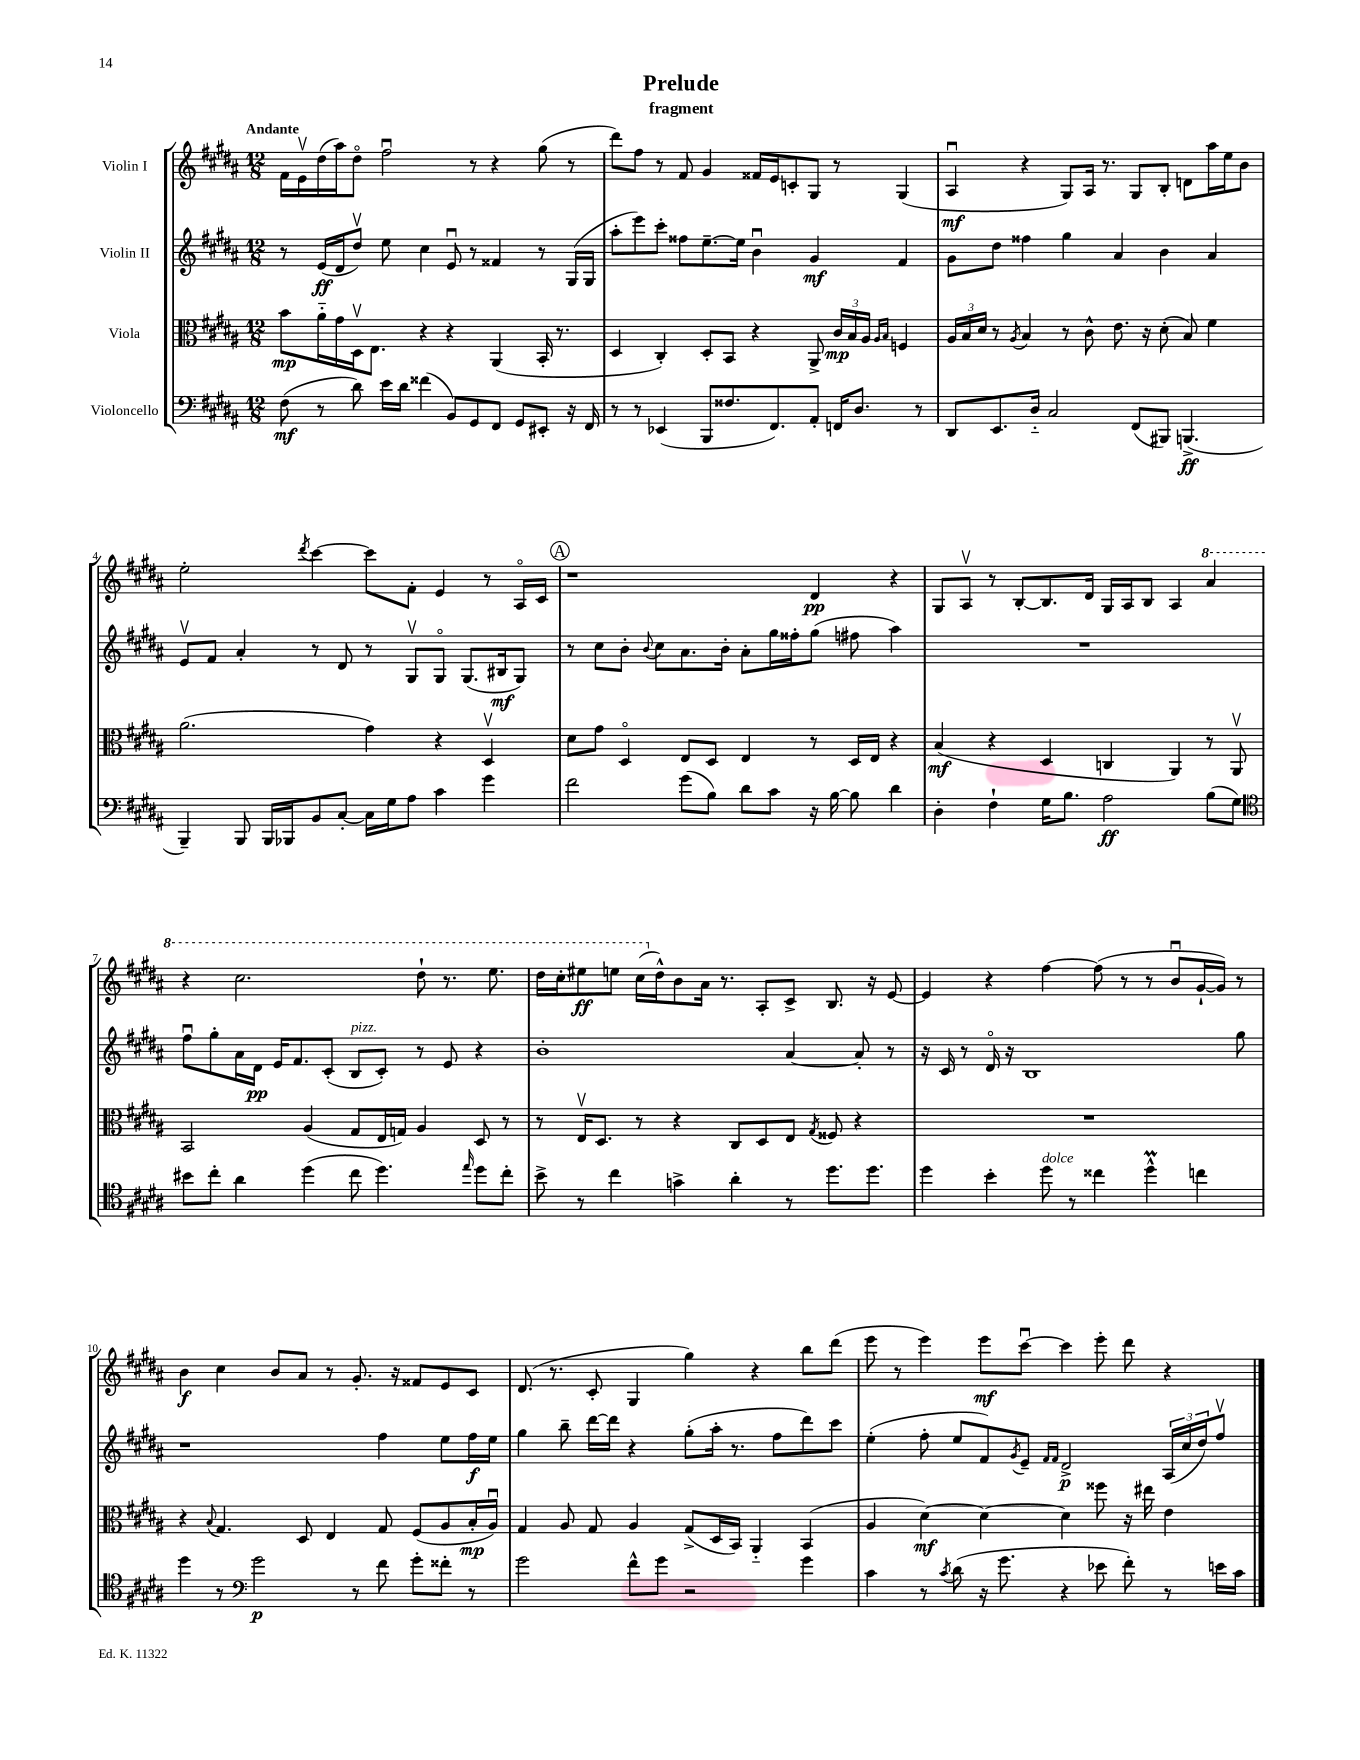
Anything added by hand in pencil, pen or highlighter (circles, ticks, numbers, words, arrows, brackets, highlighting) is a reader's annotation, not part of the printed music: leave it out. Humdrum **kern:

**kern	**kern	**kern	**kern
*staff4	*staff3	*staff2	*staff1
*clefF4	*clefC3	*clefG2	*clefG2
*k[f#c#g#d#a#]	*k[f#c#g#d#a#]	*k[f#c#g#d#a#]	*k[f#c#g#d#a#]
*M12/8	*M12/8	*M12/8	*M12/8
(8F#\	8b\L	8r	16f#\LL
.	.	.	16ev\
8r	16a#'~\L	(16e/LL	(16dd#\
.	16g#\	16d#/J	16aa#\J)
8d#\)	16D#v\J	8dd#v/J)	8dd#o\J
.	8.E\J	.	.
16e\LL	.	8ee\	2ff#u\
16d#\JJ	.	.	.
(4f##\	4r	4cc#\	.
8BB/L)	4r	8eu/	.
8GG#/	.	8r	8r
8FF#/J	(4AA#/	4f##/	4r
8GG#/L	.	.	.
8EE#'/J	16BB'/	8r	(8gg#\
.	8.r	.	.
16r	.	(16G#/LL	8r
16FF#/	.	16G#/JJ	.
=	=	=	=
8r	4D#/	8aa#'\L	8ddd#\L)
8r	.	8eee\)	8ff#\J
(4EE-/	4C#'/)	8ccc#'\J	8r
.	.	8ff##\L	8f#/
8BBB/L	8D#'/L	[8.ee~\	4g#/
8.F##/	8BB/J	.	.
.	.	16ee\]Jk	.
.	4r	4bu\	16f##/LL
8.FF#/)	.	.	16e/J
.	.	.	8c'/
8AA#'/J	8AA#^/	4g#/	8G#/J
16FF/LK	24c#/LL	.	8r
.	24B/	.	.
8.D#/J	.	.	.
.	24A#/JJ	.	.
.	16qqA#/LL	.	.
.	16qqB/JJ	.	.
.	4F/	4f#/	(4G#/
8r	.	.	.
=	=	=	=
8DD#/L	24A#/LL	8g#\L	4A#u/
.	24B/	.	.
.	24d#/JJ	.	.
8.EE/	8r	8dd#\J	.
.	8qA#/	.	.
.	4B/	4ff##\	4r
16D#'~/Jk	.	.	.
2C#/	.	.	.
.	8r	4gg#\	8G#/L)
.	8c#^^\	.	16A#/Jk
.	.	.	8.r
.	8.e\	4a#/	.
(8FF#/L	.	.	8G#/L
.	16r	.	.
8BBB#/J)	(8d#'\	4b\	8B'/J
(4.BBB^/	8B/)	.	8d\L
.	4f#\	4a#/	16aa#\L
.	.	.	16ee\J
.	.	.	8b\J
=	=	=	=
4BBB~/)	(2.a#\	8ev/L	2ee'\
.	.	8f#/J	.
8BBB/	.	4a#'/	.
16BBB/LL	.	.	.
16BBB-/J	.	.	.
.	.	.	8qddd#/
8BB/	.	8r	[4ccc#\
[8C#'/J	.	8d#/	.
16C#\]LL	4g#\)	8r	8ccc#\]L
16G#\J	.	.	.
8A#\J	.	8G#v/L	8f#'\J
4c#\	4r	8G#o/J	4e/
.	.	(8.G#/L	.
4g#\	4D#v/	.	8r
.	.	16B#/k	.
.	.	8G#/J)	16A#o/LL
.	.	.	16c#/JJ
=	=	=	=
2f#\	8d#\L	8r	1r
.	8g#\J	8cc#\L	.
.	4D#o/	8b'\J	.
.	.	8qqb/	.
.	.	8cc#\L	.
(8g#\L	8E/L	8.a#\	.
8B\J)	8D#/J	.	.
.	.	16b'\Jk	.
8d#\L	4E/	8a#'\L	.
8c#\J	.	16gg#\L	.
.	.	16ff##'\J	.
16r	8r	(8gg#\J	4d#/
[16B\	.	.	.
8B\]	16D#/LL	8ff#\	.
.	16E/JJ	.	.
4d#\	4r	4aa#\)	4r
=	=	=	=
4D#'\	(4B/	1.r	8G#/L
.	.	.	8A#v/J
4F#`\	4r	.	8r
.	.	.	[8B'/L
16G#\LK	4D#/	.	8.B/]
8.B\J	.	.	.
.	.	.	16d#/Jk
2A#\	4C/	.	16G#/LL
.	.	.	16A#/J
.	.	.	8B/J
.	4AA#/)	.	4A#/
(8B\L	8r	.	4aa#/
8G#\J)	8AA#v/	.	.
=	=	=	=
*clefC4	*	*	*
8b#\L	2BB/	8ff#u\L	4r
8cc#'\J	.	8gg#'\	.
4a#\	.	16a#\L	2.ccc#\
.	.	16d#\JJ	.
.	.	16e/LK	.
.	.	8.f#/	.
(4dd#\	(4A#/	.	.
.	.	(8c#'/J	.
8cc#\	8G#/L	8B/L	.
4.dd#\)	16E/L	8c#'/J)	.
.	16G/JJ)	.	.
.	4A#/	8r	8ddd#`\
.	.	8e/	8.r
16qqee/	.	.	.
8dd#\L	8D#/	4r	.
.	.	.	8.eee\
8cc#'\J	8r	.	.
=	=	=	=
8b^\	8r	1b'	16ddd#\LL
.	.	.	16ccc#'\J
8r	16Ev/LK	.	8eee#\
.	8.D#/J	.	.
4cc#\	.	.	8eee\J
.	8r	.	(16ccc#\LL
.	.	.	16dd#^^\J)
4g^\	4r	.	8b\
.	.	.	16a#\Jk
.	.	.	8.r
4a#'\	8C#/L	.	.
.	8D#/	.	8A#'/L
8r	8E/J	[4a#/	8c#^/J
.	8qG#/	.	.
8.dd#\L	8F##/	.	8.B/
.	4r	8a#'/]	.
8.dd#\J	.	.	16r
.	.	8r	[8e/
=	=	=	=
4dd#\	1.r	16r	4e/]
.	.	16c#/	.
.	.	8r	.
4b'\	.	16d#o/	4r
.	.	16r	.
.	.	1B	.
8dd#\	.	.	[4ff#\
8r	.	.	.
4cc##\	.	.	(8ff#\]
.	.	.	8r
4dd#^^\	.	.	8r
.	.	.	8bu/L
4cc\	.	.	[16g#`/L
.	.	.	16g#/]JJ)
.	.	8gg#\	8r
=	=	=	=
4dd#\	4r	1r	4b\
.	8qqB/	.	.
8r	4.G#/	.	4cc#\
*clefF4	*	*	*
2g#\	.	.	.
.	.	.	8b/L
.	8D#/	.	8a#/J
.	4E/	.	8r
8r	.	.	8.g#'/
8f#\	8G#/	4ff#\	.
.	.	.	16r
8g#'\L	(8F#/L	.	8f##/L
8f##'\J	8A#/	8ee\L	8e/
8r	16B'/L	16ff#\L	8c#/J
.	16A#u/JJ)	16ee\JJ	.
=	=	=	=
2g#\	4G#/	4gg#\	(8.d#/
.	.	.	8.r
.	8A#/	8bb~\	.
.	8G#/	[16ddd#\LL	8c#'/
.	.	16ddd#\]JJ	.
8f#^^\L	4A#/	4r	4G#/
8g#\J	.	.	.
2r	(8G#^/L	(8gg#'\L	4gg#\)
.	16D#/L	16aa#'\Jk	.
.	16BB/JJ)	8.r	.
.	4AA#'~/	.	4r
.	.	8ff#\L	.
4g#\	(4BB/	8ddd#\)	8bb\L
.	.	8ccc#\J	(8ddd#\J
=	=	=	=
4c#\	4A#/	(4ee'\	8eee\
.	.	.	8r
8r	[4d#\)	8ff#'\	4eee\)
8qc#/	.	.	.
(8d#\	.	8ee/L	.
16r	4d#\_	8f#/)	8eee\L
8.g#\	.	.	.
.	.	8qg#/	.
.	.	8e~/J	[8ccc#u\J
.	.	16qqf#/LL	.
.	.	16qqf#/JJ	.
4r	4d#\]	2d#^/	4ccc#\]
8e-\	8ff##\	.	8eee'\
8f#'\)	16r	.	8ddd#\
.	16ee#\	.	.
8r	4e\	(24A#/LL	4r
.	.	24cc#/	.
.	.	24dd#/J)	.
16e\LL	.	8ff#v/J	.
16c#\JJ	.	.	.
==	==	==	==
*-	*-	*-	*-
